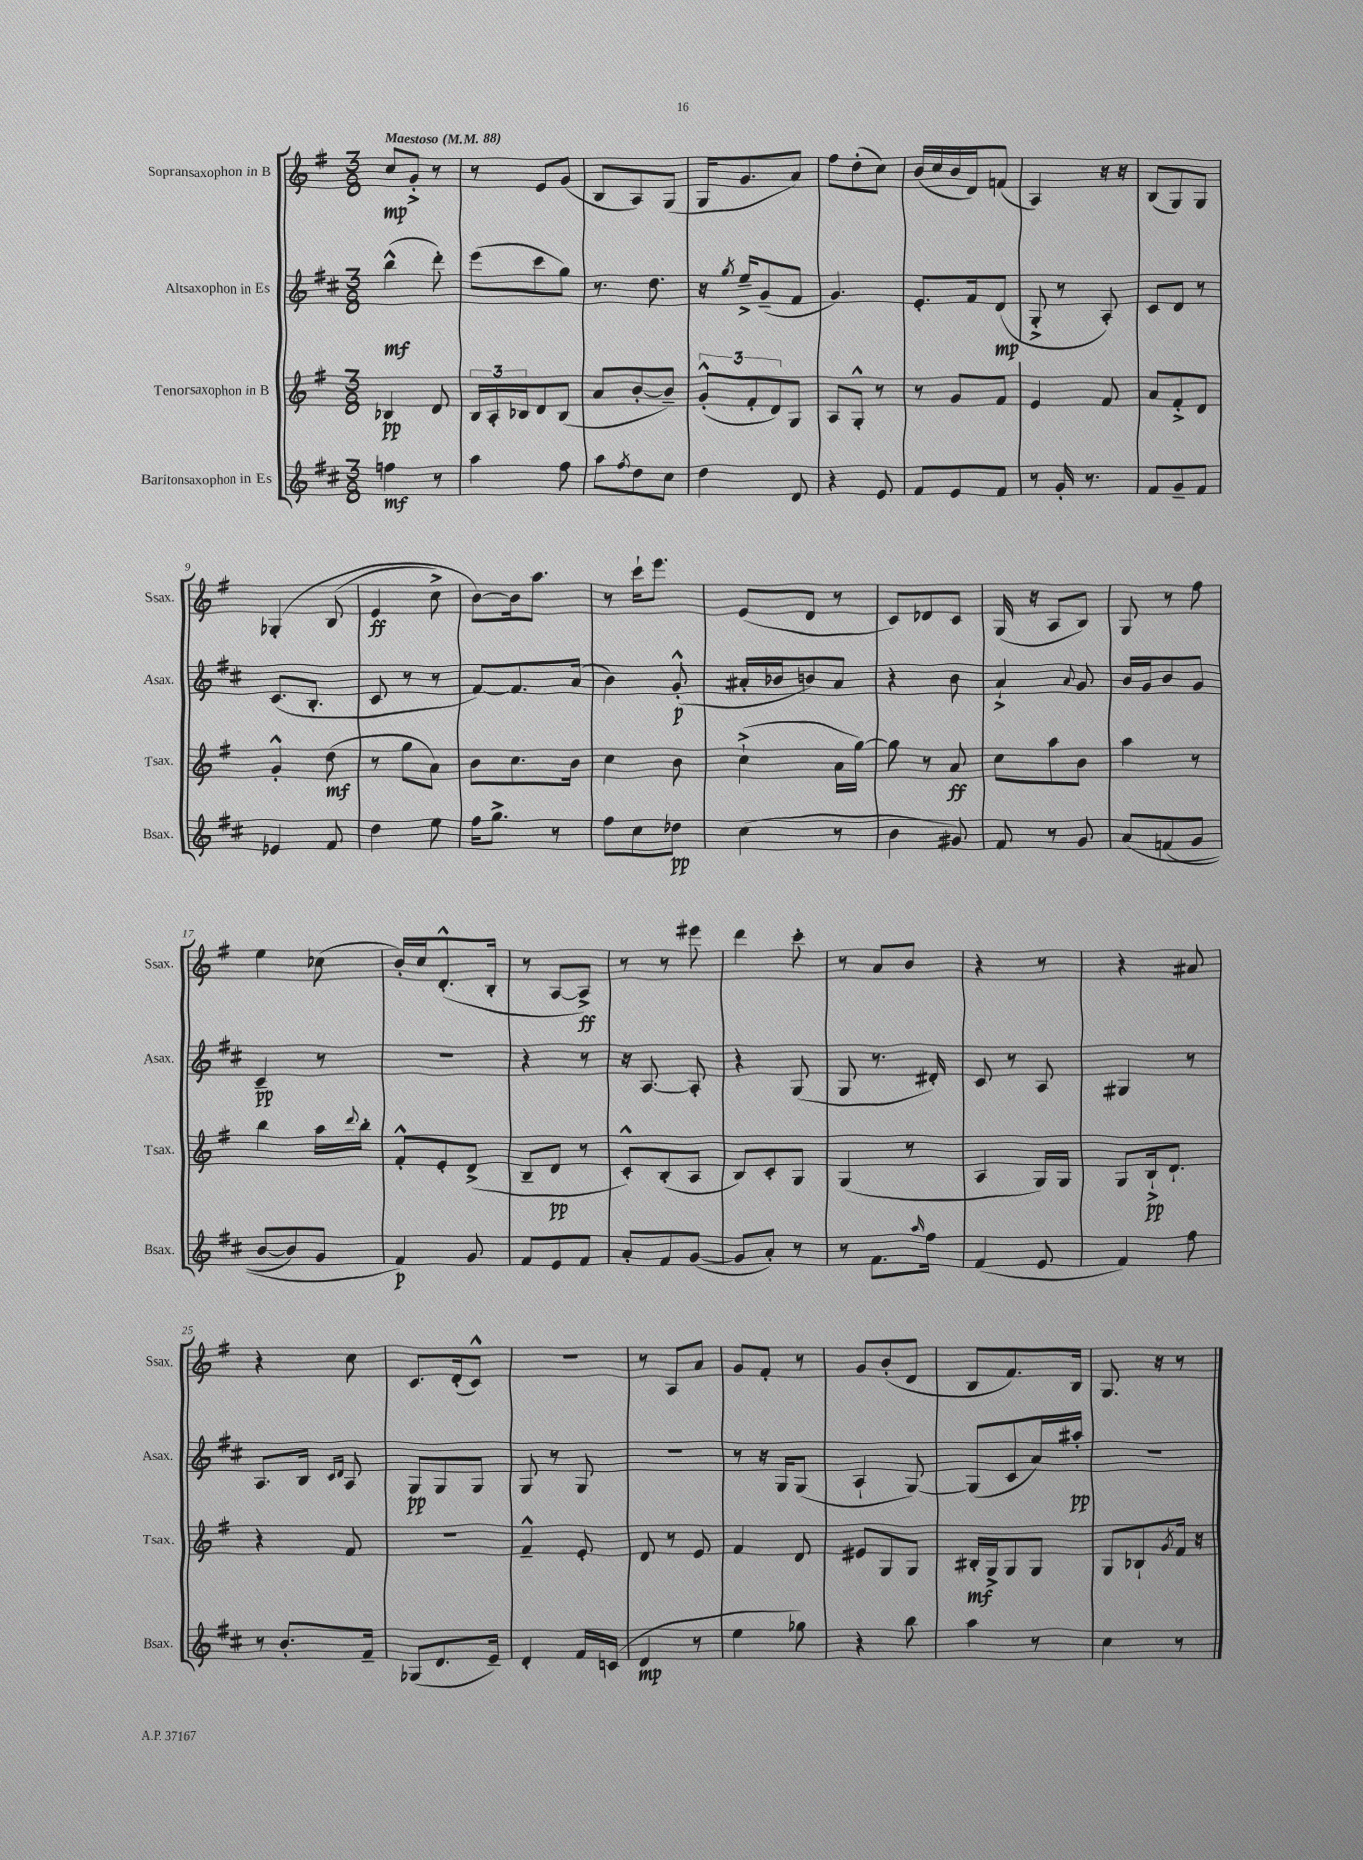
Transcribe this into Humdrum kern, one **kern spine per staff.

**kern	**kern	**kern	**kern
*staff4	*staff3	*staff2	*staff1
*clefG2	*clefG2	*clefG2	*clefG2
*k[f#c#]	*k[f#]	*k[f#c#]	*k[f#]
*M3/8	*M3/8	*M3/8	*M3/8
*MM88	*MM88	*MM88	*MM88
4ff	4B-	(4bb^^	8cc
.	.	.	8g'^
8r	8d	8ddd')	8r
=	=	=	=
4aa	24B	(8eee	8r
.	24A'	.	.
.	24B-	.	.
.	8d	8ccc#	8e
8ff#	(8B-	8gg)	(8g
=	=	=	=
8aa	8a	8.r	8B
8qff#	.	.	.
8dd	[8b'	.	8A)
.	.	8.dd	.
8cc#	8b~])	.	(8G
=	=	=	=
4dd	(12g'^^	16r	16G
.	.	8qgg	.
.	.	16ee~^	8.g
.	12f#'	.	.
.	.	(8g~	.
.	12d)	.	.
8d	8G	8f#	8a)
=	=	=	=
4r	8A	4.g)	8ff#
.	8G'^^	.	(8dd'
8e	8r	.	8cc)
=	=	=	=
8f#	8r	8.e'	(16b
.	.	.	16cc
8e	8g	.	16b
.	.	16f#	16d)
8f#	8f#	(8d	(8f
=	=	=	=
8r	4e	8G'^	4A)
16g'	.	8r	.
8.r	.	.	.
.	8f#	8A')	16r
.	.	.	16r
=	=	=	=
8f#	8a	8c#	(8B
8g~	8f#'^	8d	8G)
8f#	8d	8r	8G
=	=	=	=
4e-	4g'^^	(8.c#	&(4G-'
.	.	8.B'	.
8f#	(8dd	.	(8B
=	=	=	=
4dd	8r	8c#	4e
.	8gg	8r	.
8ee	8a)	8r	8cc^)
=	=	=	=
16ff#	8b	[8f#)	[8b&)
8.gg^	.	.	.
.	8.cc	8.f#]	16b]
.	.	.	8.aa
8r	.	.	.
.	16b	(16a	.
=	=	=	=
8ff#	4cc	4b)	8r
8cc#	.	.	16ccc`
.	.	.	8.eee
8dd-	8b	(8g'^^	.
=	=	=	=
(4cc#	(4cc`^	16a#'	(8e
.	.	16b-	.
.	.	8b)	8d
8r	16a	8a#	8r
.	[16gg)	.	.
=	=	=	=
4b	8gg]	4r	8c)
.	8r	.	8d-
8g#)	8a	8b	8c
=	=	=	=
8f#	8cc	4a`^	(16G
.	.	.	16r
8r	8aa	.	8A
.	.	8qqa	.
8g	8b	8g	8B)
=	=	=	=
&(8a	4aa	16b	8G
.	.	16g	.
(8f	.	8b	8r
8g	8r	8g	8ff#
=	=	=	=
[8b	4bb	4c#~	4ee
8b])	.	.	.
8g	16aa	8r	(8cc-
.	8qqddd	.	.
.	16bb'	.	.
=	=	=	=
4f#&)	8f#'^^	4.r	16b')
.	.	.	16cc
.	8e'	.	(8.d'^^
8g	(8d^	.	.
.	.	.	16B'
=	=	=	=
8f#	8B~	4r	8r
8e	8d	.	[8A
8f#	8r	8r	8A^])
=	=	=	=
8a'	8c'^^)	16r	8r
.	.	[8.A	.
8f#	(8B'	.	8r
([8g	8A	8A']	8eee#
=	=	=	=
8g]	8B)	4r	4ddd
8a')	8c'	.	.
8r	8G	(8G	8ccc'
=	=	=	=
8r	(4G	8G	8r
8.f#	.	8.r	8a
.	8r	.	8b
16qqaa	.	.	.
16ff#	.	16d#')	.
=	=	=	=
(4f#	4A	8c#	4r
.	.	8r	.
8e	16G)	8A	8r
.	16G	.	.
=	=	=	=
4f#)	8G	4G#	4r
.	16B`^	.	.
.	8.d`	.	.
8ff#	.	8r	8a#
=	=	=	=
8r	4r	8.A	4r
8.b'	.	.	.
.	.	16B	.
.	.	16qqc#	.
.	.	16qqd	.
.	8f#	8A	8cc
16f#~	.	.	.
=	=	=	=
(8G-	4.r	8G	8.c
8.d	.	8G	.
.	.	.	(16d'
.	.	8G	8c^^)
16e~)	.	.	.
=	=	=	=
4d'	4f#~^^	8G	4.r
.	.	8r	.
16f#	8e'	8G	.
(16c	.	.	.
=	=	=	=
4d	8d	4.r	8r
.	8r	.	8A
8r	8e	.	8a
=	=	=	=
4ee	4f#	8r	8g
.	.	16r	8f#'
.	.	16G	.
8gg-)	8d	(8G	8r
=	=	=	=
4r	8e#	4A`	8g
.	8G	.	(8b'
8bb	8G	[8G)	8d
=	=	=	=
4aa	16B#'	(8G]	8B
.	16G^	.	.
.	8G	8c#	8.f#)
8r	8G	16a)	.
.	.	16aa#'	16B
=	=	=	=
4cc#	8G	4.r	8.G
.	8B-`	.	.
.	.	.	16r
.	8qg	.	.
8r	16f#	.	8r
.	16r	.	.
==	==	==	==
*-	*-	*-	*-
